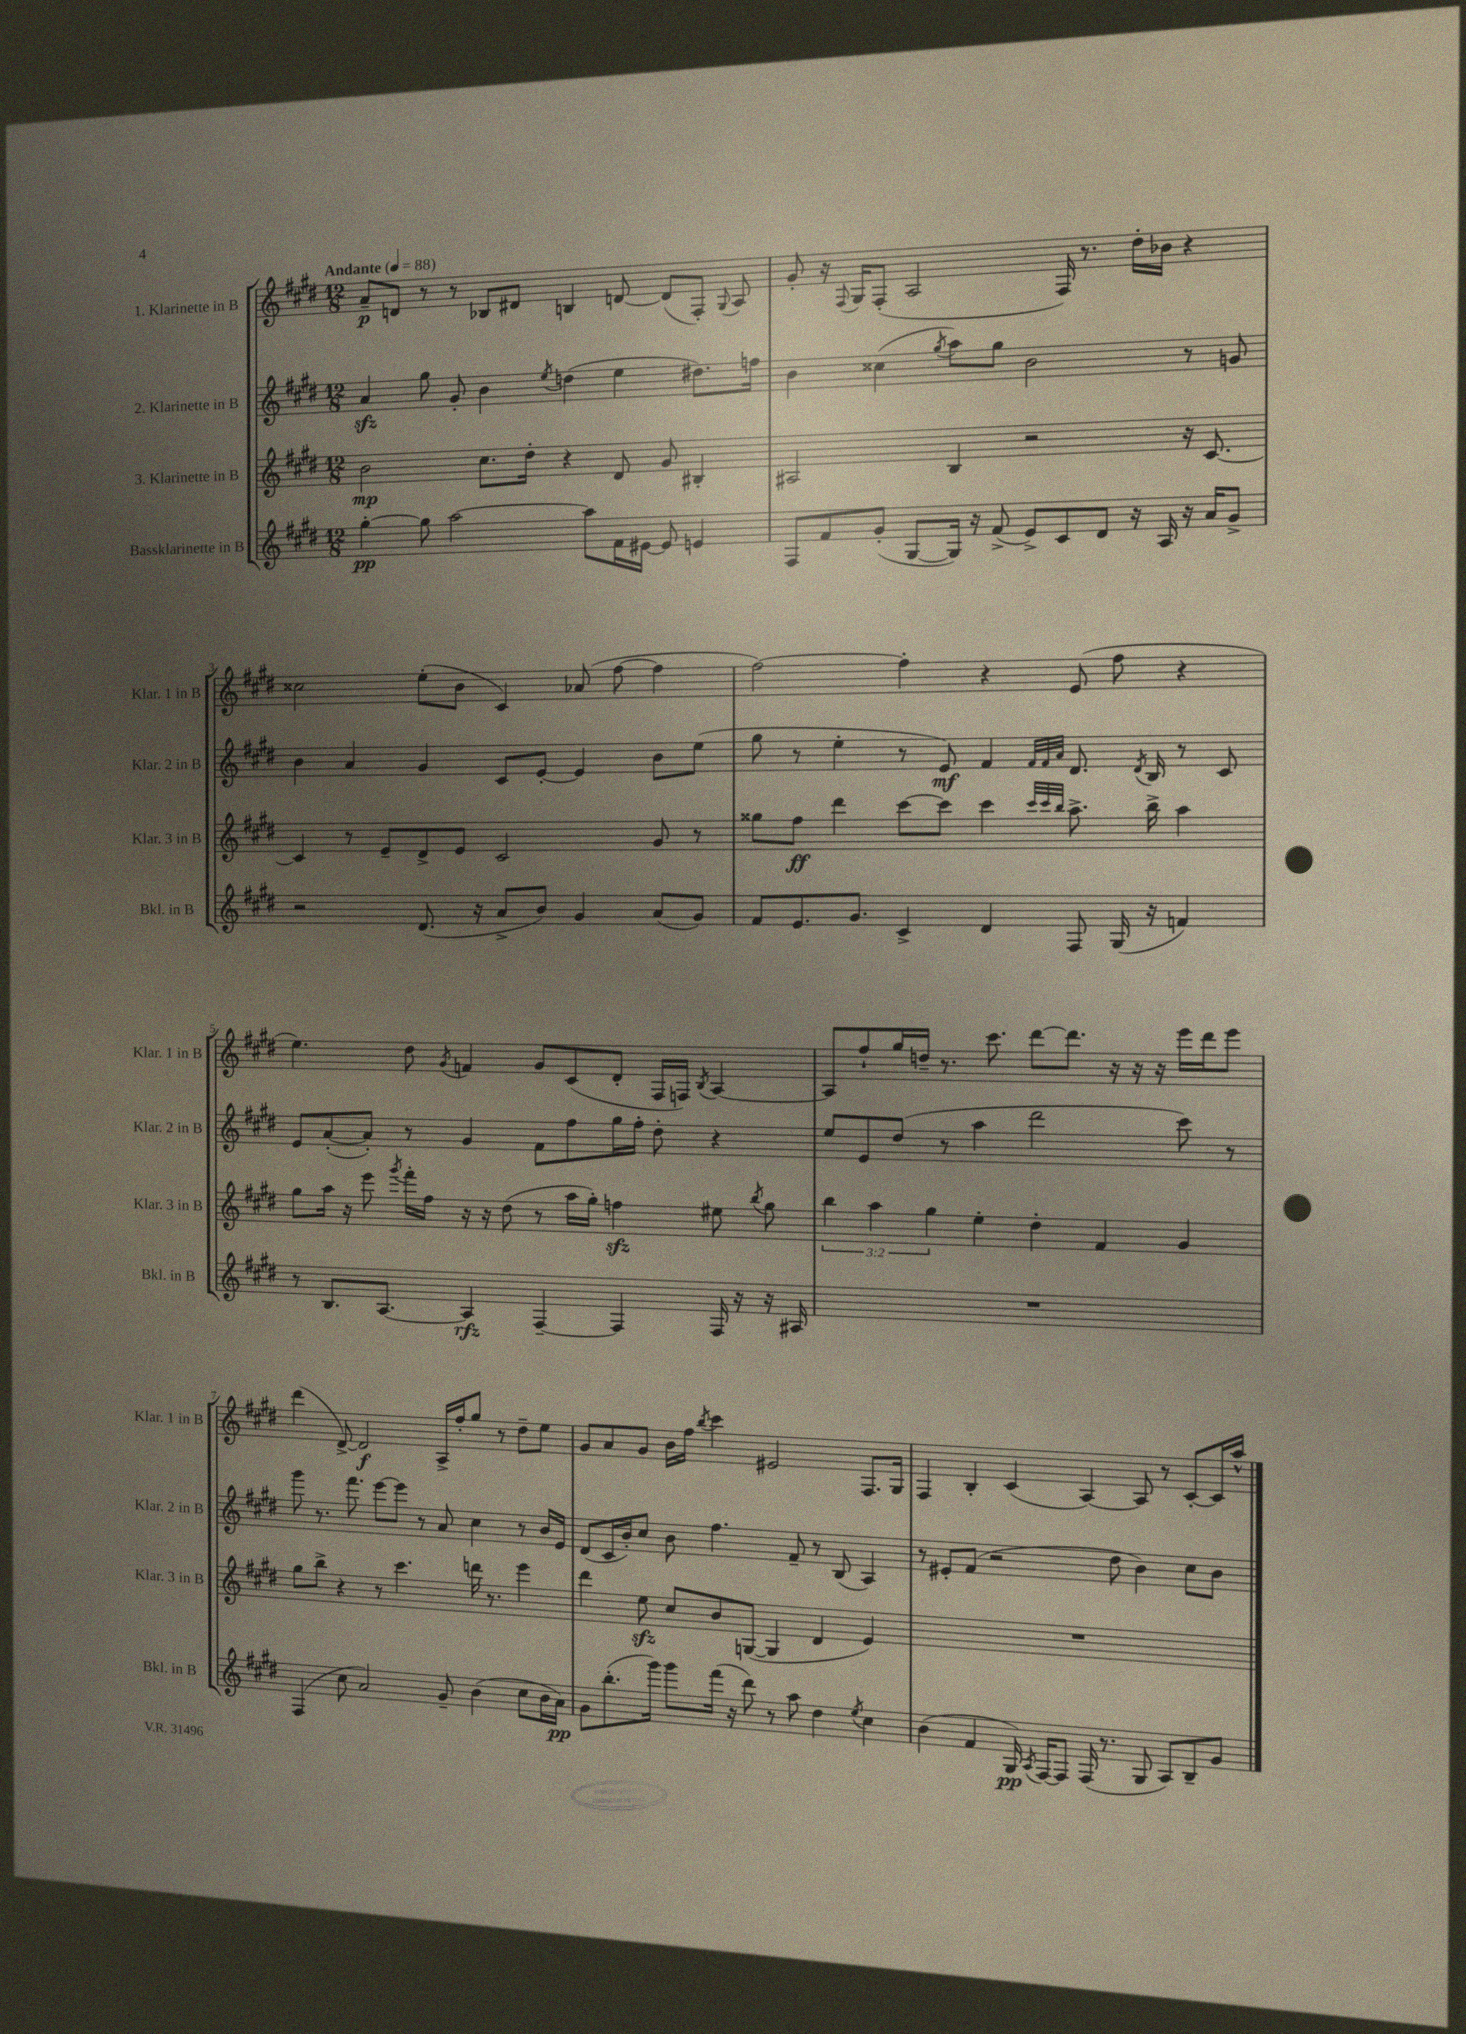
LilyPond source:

<<
\new StaffGroup <<
\new Staff = "s0" \with { instrumentName = "1. Klarinette in B" shortInstrumentName = "Klar. 1 in B" } {
    \clef treble \key e \major \numericTimeSignature \time 12/8 \tempo "Andante" 4 = 88
    \autoBeamOff a'8[--\p d'8] r8 r8 bes8[ dis'8] b4 d'8~ d'8[( fis8]-.) \appoggiatura { gis8 } a8 |
    gis'8-. r16 \appoggiatura { fis8 } gis16[ fis8]-.( a2 fis16) r8. dis''16[-. bes'16] r4 |
    cisis''2 e''8[-.( b'8] cis'4) aes'8( fis''8~ fis''4 |
    fis''2~) fis''4-. r4 e'8( fis''8 r4 |
    e''4.) dis''8 \acciaccatura { gis'8 } f'4 gis'8[ cis'8( dis'8]-. fis16[ f16]) \acciaccatura { b8 } a4~ |
    a8[ fis''8-! gis''16 d''16]-- r8. cis'''8. dis'''8[~ dis'''8.] r16 r16 r16 e'''16[ dis'''16 e'''8] |
    dis'''4( dis'8~->) dis'2\f a16[-> fis''16-. gis''8] r8 dis''8[-- e''8] |
    gis'8[ a'8 gis'8] b'16[ fis''16] \acciaccatura { b''8 } cis'''4 eis'2 fis8.[ gis16] |
    fis4 b4-. cis'4( a4~) a8 r8 cis'8[~-. cis'16 a''16]-^ \bar "|." |
}
\new Staff = "s1" \with { instrumentName = "2. Klarinette in B" shortInstrumentName = "Klar. 2 in B" } {
    \clef treble \key e \major \numericTimeSignature \time 12/8
    \autoBeamOff a'4\sfz gis''8 gis'8-. b'4 \acciaccatura { e''8 } d''4( e''4 dis''8.[) f''16] |
    b'4 cisis''4( \acciaccatura { gis''8 } a''8[) gis''8] b'2 r8 g'8 |
    b'4 a'4 gis'4 cis'8[ e'8]~-. e'4 b'8[ e''8]( |
    gis''8 r8 e''4-. r8 e'8\mf) fis'4 \grace { fis'32[ fis'32 a'32] } dis'8. \acciaccatura { dis'8 } b16 r8 cis'8 |
    e'8[ a'8~-.( a'8]-.) r8 gis'4 fis'8[ fis''8 gis''16 fis''16]-. dis''8-. r4 |
    e''8[ e'8 dis''8]( r8 a''4 dis'''2 cis'''8) r8 |
    gis'''8 r8. fis'''8. e'''8[~ e'''8] r8 a'8 cis''4 r8 b'16[ e'16] |
    dis'8[( cis'16 b'16-.) cis''8] b'8 fis''4. fis'8-- r8 b8( a4) |
    r8 eis'8[-. fis'8]( r2 dis''8 b'4) cis''8[ b'8] \bar "|." |
}
\new Staff = "s2" \with { instrumentName = "3. Klarinette in B" shortInstrumentName = "Klar. 3 in B" } {
    \clef treble \key e \major \numericTimeSignature \time 12/8 \override Staff.TupletNumber.text = #tuplet-number::calc-fraction-text
    \autoBeamOff b'2\mp cis''8.[ dis''16]-. r4 dis'8 gis'8 bis4-. |
    ais2 b4 r2 r16 cis'8.~ |
    cis'4 r8 e'8[-- dis'8-> e'8] cis'2 gis'8 r8 |
    gisis''8[ fis''8]\ff dis'''4 cis'''8[~ cis'''8] cis'''4 \grace { cis'''32[ cis'''32 b''32] } a''8.-> b''16-> a''4 |
    gis''8[ a''16] r16 e'''8 \acciaccatura { gis'''8 } fis'''16[-. fis''16] r16 r16 dis''8( r8 a''16[ gis''16]-.) f''4\sfz eis''8 \acciaccatura { b''8 } gis''8 |
    \tuplet 3/2 { b''4 a''4 gis''4 } e''4-. dis''4-. fis'4 gis'4 |
    gis''8[ b''8]-> r4 r8 cis'''4. d'''16 r8. e'''4 |
    dis'''4 e''8\sfz cis''8[ b'8 g8]~( g4 dis'4 e'4) |
    R1. \bar "|." |
}
\new Staff = "s3" \with { instrumentName = "Bassklarinette in B" shortInstrumentName = "Bkl. in B" } {
    \clef treble \key e \major \numericTimeSignature \time 12/8
    \autoBeamOff gis''4~-.\pp gis''8 a''2~ a''8[ fis'16 eis'16]~ eis'8 e'4 |
    fis8[ fis'8 gis'8]-.( gis8[~ gis16]) r16 fis'8->( e'8[->) cis'8 dis'8] r16 a16 r16 a'16[ gis'8]-> |
    r2 dis'8.( r16 a'8[-> b'8]) gis'4 a'8[( gis'8]) |
    fis'8[ e'8. gis'8.] cis'4-> dis'4 fis8 gis16( r16 f'4) |
    r8 b8.[ a8.]~ a4\rfz fis4~-- fis4 fis16 r16 r16 ais16 |
    R1. |
    fis4( cis''8 a'2) gis'8-- b'4( cis''8[ b'16 a'16]\pp) |
    gis'8[ b''8.-.( gis'''16]) gis'''8[ fis'''16]( r16 dis'''8) r8 a''8 dis''4 \acciaccatura { e''8 } cis''4 |
    b'4( fis'4 gis16\pp) \acciaccatura { a8 } fis16[~ fis8] fis16( r8. gis8 a8[) b8-- gis'8] \bar "|." |
}
>>
>>
